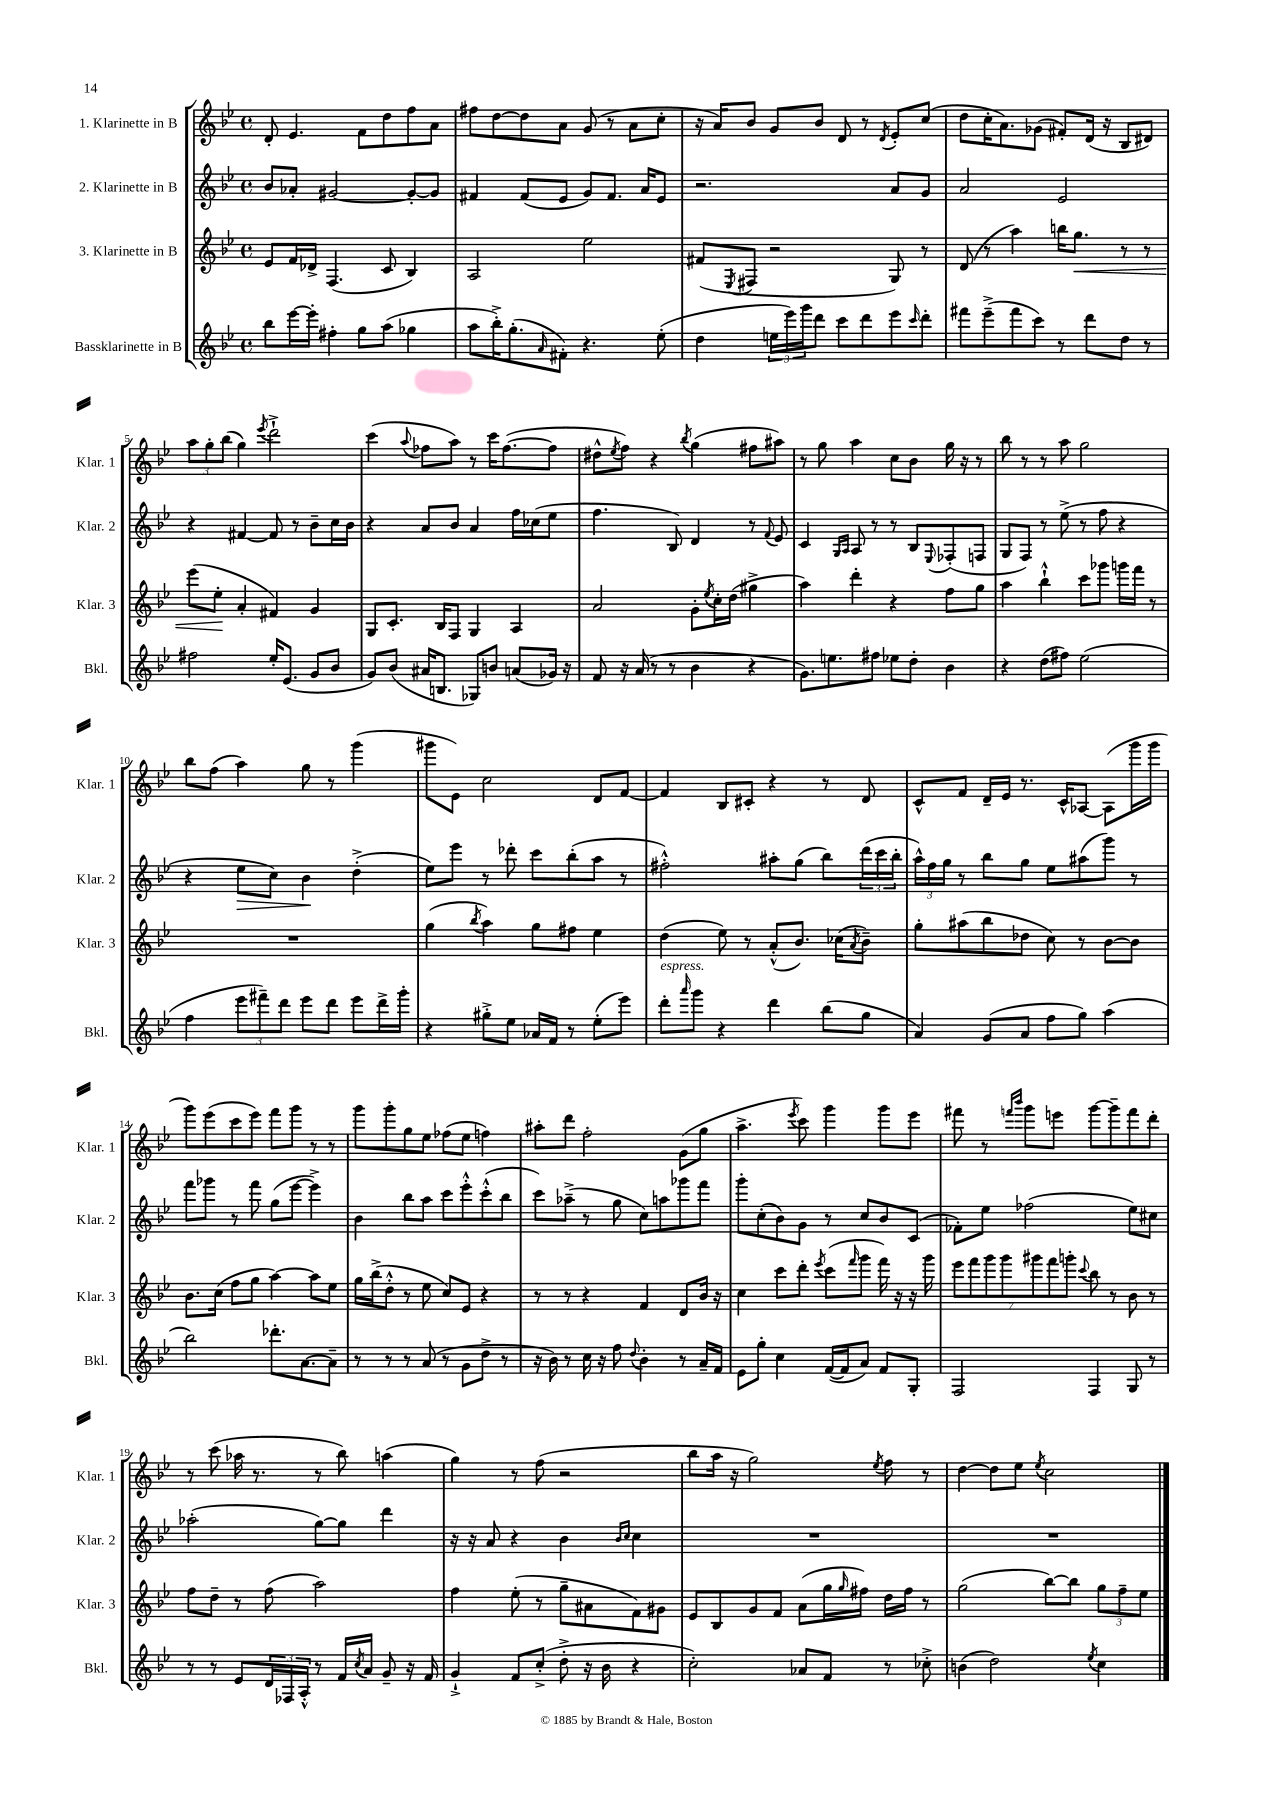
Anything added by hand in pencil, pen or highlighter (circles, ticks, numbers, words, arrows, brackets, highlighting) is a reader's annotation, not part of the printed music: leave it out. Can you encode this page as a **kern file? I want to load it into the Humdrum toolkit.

**kern	**kern	**dynam	**kern	**dynam	**kern
*part4	*part3	*part3	*part2	*part2	*part1
*staff4	*staff3	*staff3	*staff2	*staff2	*staff1
*I"Bassklarinette in B	*I"3. Klarinette in B	*	*I"2. Klarinette in B	*	*I"1. Klarinette in B
*I'Bkl.	*I'Klar. 3	*	*I'Klar. 2	*	*I'Klar. 1
*clefG2	*clefG2	*	*clefG2	*	*clefG2
*k[b-e-]	*k[b-e-]	*	*k[b-e-]	*	*k[b-e-]
*M4/4	*M4/4	*	*M4/4	*	*M4/4
*met(c)	*met(c)	*	*met(c)	*	*met(c)
=1	=1	=1	=1	=1	=1
8bb-\L	8e-/L	.	8b-/L	.	8d'/
[16eee-\L	16f/L	.	8a-X'/J	.	4.e-/
16eee-'\JJ]	16d-X^/JJ	.	.	.	.
4ff#X'\	(4.F/	.	[2g#X/	.	.
8gg\L	.	.	.	.	8f\L
(8aa\J	8c/	.	.	.	8dd\
4gg-X\	4B-/)	.	8g#'/L_	.	8ff\
.	.	.	8g#/J]	.	8a\J
=2	=2	=2	=2	=2	=2
8aa\L	2A/	.	4f#X/	.	8ff#X\L
16bb-'^\K)	.	.	.	.	[8dd\
(8.gg'\	.	.	.	.	.
.	.	.	(8f#/L	.	8dd\]
16qqa/	.	.	.	.	.
8f#X'\J)	.	.	8e-/J	.	8a\J
4.r	2ee-\	.	8g/L)	.	(8g/
.	.	.	8.f#/J	.	8r
.	.	.	.	.	8a\L
.	.	.	16a/KL	.	.
(8ee-'\	.	.	8e-/J	.	8cc'\J
=3	=3	=3	=3	=3	=3
4dd\	(8f#X/L	.	2.r	.	16r
.	.	.	.	.	16a/KL)
.	8qE-/	.	.	.	.
.	8F#X/J	.	.	.	8b-/J
24een\LL	2r	.	.	.	8g/L
24eee-\)	.	.	.	.	.
24ggg\J	.	.	.	.	.
8ddd\J	.	.	.	.	8b-/J
8ccc\L	.	.	.	.	8d/
8ddd\	.	.	.	.	8r
.	.	.	.	.	8qd/
8eee-\	8G/)	.	8a/L	.	8e-'/L
16qqccc/	.	.	.	.	.
8ddd'\J	8r	.	8g/J	.	(8cc/J
=4	=4	=4	=4	=4	=4
8fff#X\L	(8d/	.	2a/	.	8dd\L
(8eee-~^\	8r	.	.	.	16cc'\K
.	.	.	.	.	8.a\)
8fff#\	4aa\)	.	.	.	.
8ccc\J)	.	.	.	.	(8g-X\J
8r	16bbn\KL	.	2e-/	.	8f#X'/L)
!	!	!LO:HP:b	!	!	!
.	8.gg\J	<	.	.	.
8ddd\L	.	.	.	.	(16d/Jk
.	.	.	.	.	16r
8dd\J	8r	.	.	.	8B-/L
8r	8r	.	.	.	8d#X/J)
!!LO:LB:g=z
=5	=5	=5	=5	=5	=5
2ff#X\	(8eee-\L	.	4r	.	12aa\L
.	.	.	.	.	12gg'\
.	8ee-'\J	.	.	.	.
.	.	.	.	.	(12bb-\J
.	4a'/	[	[4f#X/	.	4gg\)
.	.	.	.	.	8qeee-/
16ee-'/KL	4f#X/)	.	8f#/]	.	2ddd`^\
(8.e-/J	.	.	.	.	.
.	.	.	8r	.	.
8g/L	4g/	.	8b-~\L	.	.
8b-/J	.	.	16cc\L	.	.
.	.	.	16b-\JJ	.	.
=6	=6	=6	=6	=6	=6
8g/L)	8G/L	.	4r	.	(4ccc\
(8b-/J	8.c'/J	.	.	.	.
.	.	.	.	.	8qqaa/
16a#X/KL	.	.	8a/L	.	8ff-X\L
8.Bn/J	16B-/KL	.	.	.	.
.	8F/J	.	8b-/J	.	8aa\J)
8G-X/L)	4G/	.	4a/	.	8r
8bn/J	.	.	.	.	16ccc\KL
.	.	.	.	.	([8.ff-\
(8an/L	4A/	.	16ff\LL	.	.
.	.	.	(16cc-X\J	.	.
16g-X/Jk)	.	.	8ee-\J	.	8ff-\J]
16r	.	.	.	.	.
=7	=7	=7	=7	=7	=7
8f/	2a/	.	4.ff\	.	8dd#X^^\L
.	.	.	.	.	8qee-/
16r	.	.	.	.	8ff\J)
(16a/	.	.	.	.	.
8r	.	.	.	.	4r
8r	.	.	8B-/)	.	.
.	.	.	.	.	8qbb-/
4b-\	8g'\L	.	4d/	.	(4gg\
.	8qee-/	.	.	.	.
.	16cc'\L	.	.	.	.
.	(16dd\JJ	.	.	.	.
4r	4gg#X^\	.	8r	.	8ff#X\L
.	.	.	8qqf/	.	.
.	.	.	8e-/	.	8aa#X\J)
=8	=8	=8	=8	=8	=8
8.g\L)	4aa\)	.	4c/	.	8r
.	.	.	.	.	8gg\
8.een\	.	.	.	.	.
.	.	.	16qqG/LL	.	.
.	.	.	16qqA/JJ	.	.
.	4ddd'\	.	8A/	.	4aa\
8ff#X\J	.	.	8r	.	.
8ee-X\L	4r	.	8r	.	8cc\L
8dd'\J	.	.	8B-/L	.	8b-\J
.	.	.	8qqE-/	.	.
4b-\	8ff\L	.	(8F-X'/	.	16gg\
.	.	.	.	.	16r
.	8gg\J	.	8Fn/J	.	8r
=9	=9	=9	=9	=9	=9
4r	4aa\	.	8G/L	.	8bb-\
.	.	.	8F/J)	.	8r
(8dd\L	4bb-`^^\	.	8r	.	8r
8ff#X\J)	.	.	(8ee-^\	.	8aa\
(2ee-\	8ccc\L	.	8r	.	2gg\
.	8ggg-X\J	.	8ff\	.	.
.	16gggn\LL	.	4r	.	.
.	16fff\JJ	.	.	.	.
.	8r	.	.	.	.
!!LO:LB:g=z
=10	=10	=10	=10	=10	=10
4ff\	1r	.	4r	.	8bb-\L
.	.	.	.	.	(8ff\J
!	!	!	!	!LO:HP:b	!
12eee-\L	.	.	8ee-\L	>	4aa\)
12fff#X~\)	.	.	.	.	.
.	.	.	8cc\J)	.	.
12ddd\J	.	.	.	.	.
8eee-\L	.	.	4b-\	.	8gg\
8ddd\J	.	.	.	.	8r
8eee-\L	.	.	(4dd'^\	]	(4ggg\
16ddd^\L	.	.	.	.	.
16ggg'\JJ	.	.	.	.	.
=11	=11	=11	=11	=11	=11
4r	(4gg\	.	8ee-\L)	.	8ggg#X\L
.	.	.	8eee-\J	.	8e-\J)
.	8qbb-/	.	.	.	.
8gg#X'^\L	4aa\)	.	8r	.	2cc\
8ee-\J	.	.	8ddd-X'\	.	.
16a-X/LL	8gg\L	.	8ccc\L	.	.
16f/JJ	.	.	.	.	.
8r	8ff#X\J	.	(8bb-'\	.	.
(8ee-'\L	4ee-\	.	8aa\J	.	8d/L
8eee-\J)	.	.	8r	.	[8f/J
=12	=12	=12	=12	=12	=12
!LO:TX:a:i:t=espress.	!	!	!	!	!
8ddd'\L	(4dd\	.	2ff#X'^^\)	.	4f/]
16qqaaa/	.	.	.	.	.
8ggg\J	.	.	.	.	.
4r	8ee-\)	.	.	.	8B-/L
.	8r	.	.	.	8c#X'/J
4ddd\	(8a'^^/L	.	8aa#X'\L	.	4r
.	8.b-/J)	.	(8gg\J	.	.
(8bb-\L	.	.	8bb-\L)	.	8r
.	(16cc-X\KL	.	.	.	.
.	8qa/	.	.	.	.
8gg\J	8b-~\J)	.	(24ddd\L	.	8d/
.	.	.	24ccc\	.	.
.	.	.	24bb-'\JJ	.	.
=13	=13	=13	=13	=13	=13
4a/)	8gg'\L	.	24aa^^\LL)	.	8c^^/L
.	.	.	24ff\	.	.
.	.	.	24gg\JJ	.	.
.	(8aa#X\	.	8r	.	8f/J
(8g/L	8bb-\	.	8bb-\L	.	16d~/LL
.	.	.	.	.	16e-/JJ
8a/J	8dd-X\J	.	8gg\J	.	8.r
8ff\L	8cc\)	.	8ee-\L	.	.
.	.	.	.	.	16c^^/KL
8gg\J)	8r	.	(8aa#X\	.	[8A-X/J
(4aa\	[8b-\L	.	8ggg\J)	.	(8A-\L]
.	8b-\J]	.	8r	.	16ggg\L
.	.	.	.	.	16ggg\JJ
!!LO:LB:g=z
=14	=14	=14	=14	=14	=14
2bb-\)	8.b-\L	.	8fff\L	.	8ggg\L)
.	.	.	8ggg-X\J	.	(8eee-\
.	(16cc\Jk	.	.	.	.
.	8ff\L	.	8r	.	8ccc\
.	8gg\J	.	8fff\	.	8eee-\J)
8.ddd-X'\L	[4aa\)	.	(8gg\L	.	8fff\L
.	.	.	[8eee-\J	.	8ggg\J
[8.a\	.	.	.	.	.
.	8aa\L]	.	4eee-^\])	.	8r
8a~\J]	8ee-\J	.	.	.	8r
=15	=15	=15	=15	=15	=15
8r	16gg\LL	.	4b-\	.	8ggg\L
.	(16bb-^\J	.	.	.	.
8r	8dd'^^\J	.	.	.	8ggg'\
8r	8r	.	8bb-\L	.	8gg\
(8a/	8ee-\	.	8aa\J	.	8ee-\J
8r	8cc/L)	.	8ccc\L	.	(8ff-X\L
8g\L	8e-/J	.	8eee-'^^\	.	8ee-\J
8dd^\J	4r	.	(8ccc'^^\	.	4ffn\)
8r	.	.	8bb-\J	.	.
=16	=16	=16	=16	=16	=16
16r	8r	.	8ccc\L)	.	8aa#X'\L
16b-\)	.	.	.	.	.
8r	8r	.	(8aa-X~^\J	.	8ddd\J
16cc\	4r	.	8r	.	2ff'\
16r	.	.	.	.	.
8ff\	.	.	8gg\	.	.
8qqdd/	.	.	.	.	.
4b-'\	4f/	.	8cc\L)	.	.
.	.	.	8aan\	.	.
8r	8d/L	.	8ggg-X\	.	(8g\L
16a~/LL	16b-/Jk	.	8fff\J	.	8gg\J
16f/JJ	16r	.	.	.	.
=17	=17	=17	=17	=17	=17
8e-\L	4cc\	.	8ggg'\L	.	4.aa^\
8gg'\J	.	.	(8cc'\	.	.
4cc\	8ccc\L	.	8b-\)	.	.
.	.	.	.	.	8qeee-/
.	8ddd'\J	.	8g\J	.	8ccc\)
.	8qeee-/	.	.	.	.
([16f/LL	(8ccc\L	.	8r	.	4ggg\
16f/J]	.	.	.	.	.
.	16qqfff/	.	.	.	.
8a/J)	8ggg\J	.	8cc/L	.	.
8f/L	16fff\)	.	8b-/	.	8ggg\L
.	16r	.	.	.	.
8G'/J	16r	.	(8c/J	.	8eee-\J
.	16ggg\	.	.	.	.
=18	=18	=18	=18	=18	=18
2F/	14eee-\L	.	8f-X'\L)	.	8fff#X\
.	14fff\	.	.	.	.
.	.	.	8ee-\J	.	8r
.	14ggg\	.	.	.	.
.	14ggg\	.	.	.	.
.	.	.	.	.	16qqfffn/LL
.	.	.	.	.	16qqbbb-/JJ
.	.	.	(2ff-X\	.	8ggg\L
.	14ggg#X\	.	.	.	.
.	14fff\	.	.	.	.
.	.	.	.	.	8eeen\J
.	14gggn'\J	.	.	.	.
.	8qqccc/	.	.	.	.
4F/	8bb-\	.	.	.	[8ggg\L
.	8r	.	.	.	8ggg~\]
8G/	8b-\	.	8ee-\L)	.	8fff\
8r	8r	.	8cc#X\J	.	8ddd'\J
!!LO:LB:g=z
=19	=19	=19	=19	=19	=19
8r	8ff\L	.	(2aa-X'\	.	8r
8r	8dd~\J	.	.	.	(8ccc\
8e-/L	8r	.	.	.	16aa-X\
.	.	.	.	.	8.r
24d/L	(8ff\	.	.	.	.
24F-X/	.	.	.	.	.
24A'^^/JJ	.	.	.	.	.
8r	2aa\)	.	[8gg\L)	.	8r
16f/LL	.	.	8gg\J]	.	8bb-\)
8qcc/	.	.	.	.	.
16a/JJ	.	.	.	.	.
8g~/	.	.	4ddd\	.	(4aan\
16r	.	.	.	.	.
16f/	.	.	.	.	.
=20	=20	=20	=20	=20	=20
4g`^/	4ff\	.	16r	.	4gg\)
.	.	.	16r	.	.
.	.	.	8a/	.	.
8f/L	(8ee-'\	.	4r	.	8r
(8cc'^/J	8r	.	.	.	(8ff\
8dd'^\	8gg~\L	.	4b-\	.	2r
16r	8a#X\	.	.	.	.
16b-\	.	.	.	.	.
.	.	.	16qqb-/LL	.	.
.	.	.	16qqcc/JJ	.	.
4r	8f\)	.	4cc\	.	.
.	8g#X\J	.	.	.	.
=21	=21	=21	=21	=21	=21
2cc'\)	8e-/L	.	1r	.	8bb-\L
.	8B-/	.	.	.	16aa\Jk
.	.	.	.	.	16r
.	8g/	.	.	.	2gg\)
.	8f/J	.	.	.	.
8a-X/L	(8a\L	.	.	.	.
8f/J	16gg\L	.	.	.	.
.	16qqgg/	.	.	.	.
.	16ff#X\JJ)	.	.	.	.
.	.	.	.	.	8qee-/
8r	16dd\LL	.	.	.	8ff\
.	16ff#\JJ	.	.	.	.
8cc-X'^\	8r	.	.	.	8r
=22	=22	=22	=22	=22	=22
(4bn\	(2gg\	.	1r	.	[4dd\
2dd\)	.	.	.	.	8dd\L]
.	.	.	.	.	8ee-\J
.	.	.	.	.	8qee-/
.	[8bb-\L)	.	.	.	2cc\
.	8bb-\J]	.	.	.	.
8qee-/	.	.	.	.	.
4cc\	12gg\L	.	.	.	.
.	12ff~\	.	.	.	.
.	12ee-\J	.	.	.	.
==	==	==	==	==	==
*-	*-	*-	*-	*-	*-
